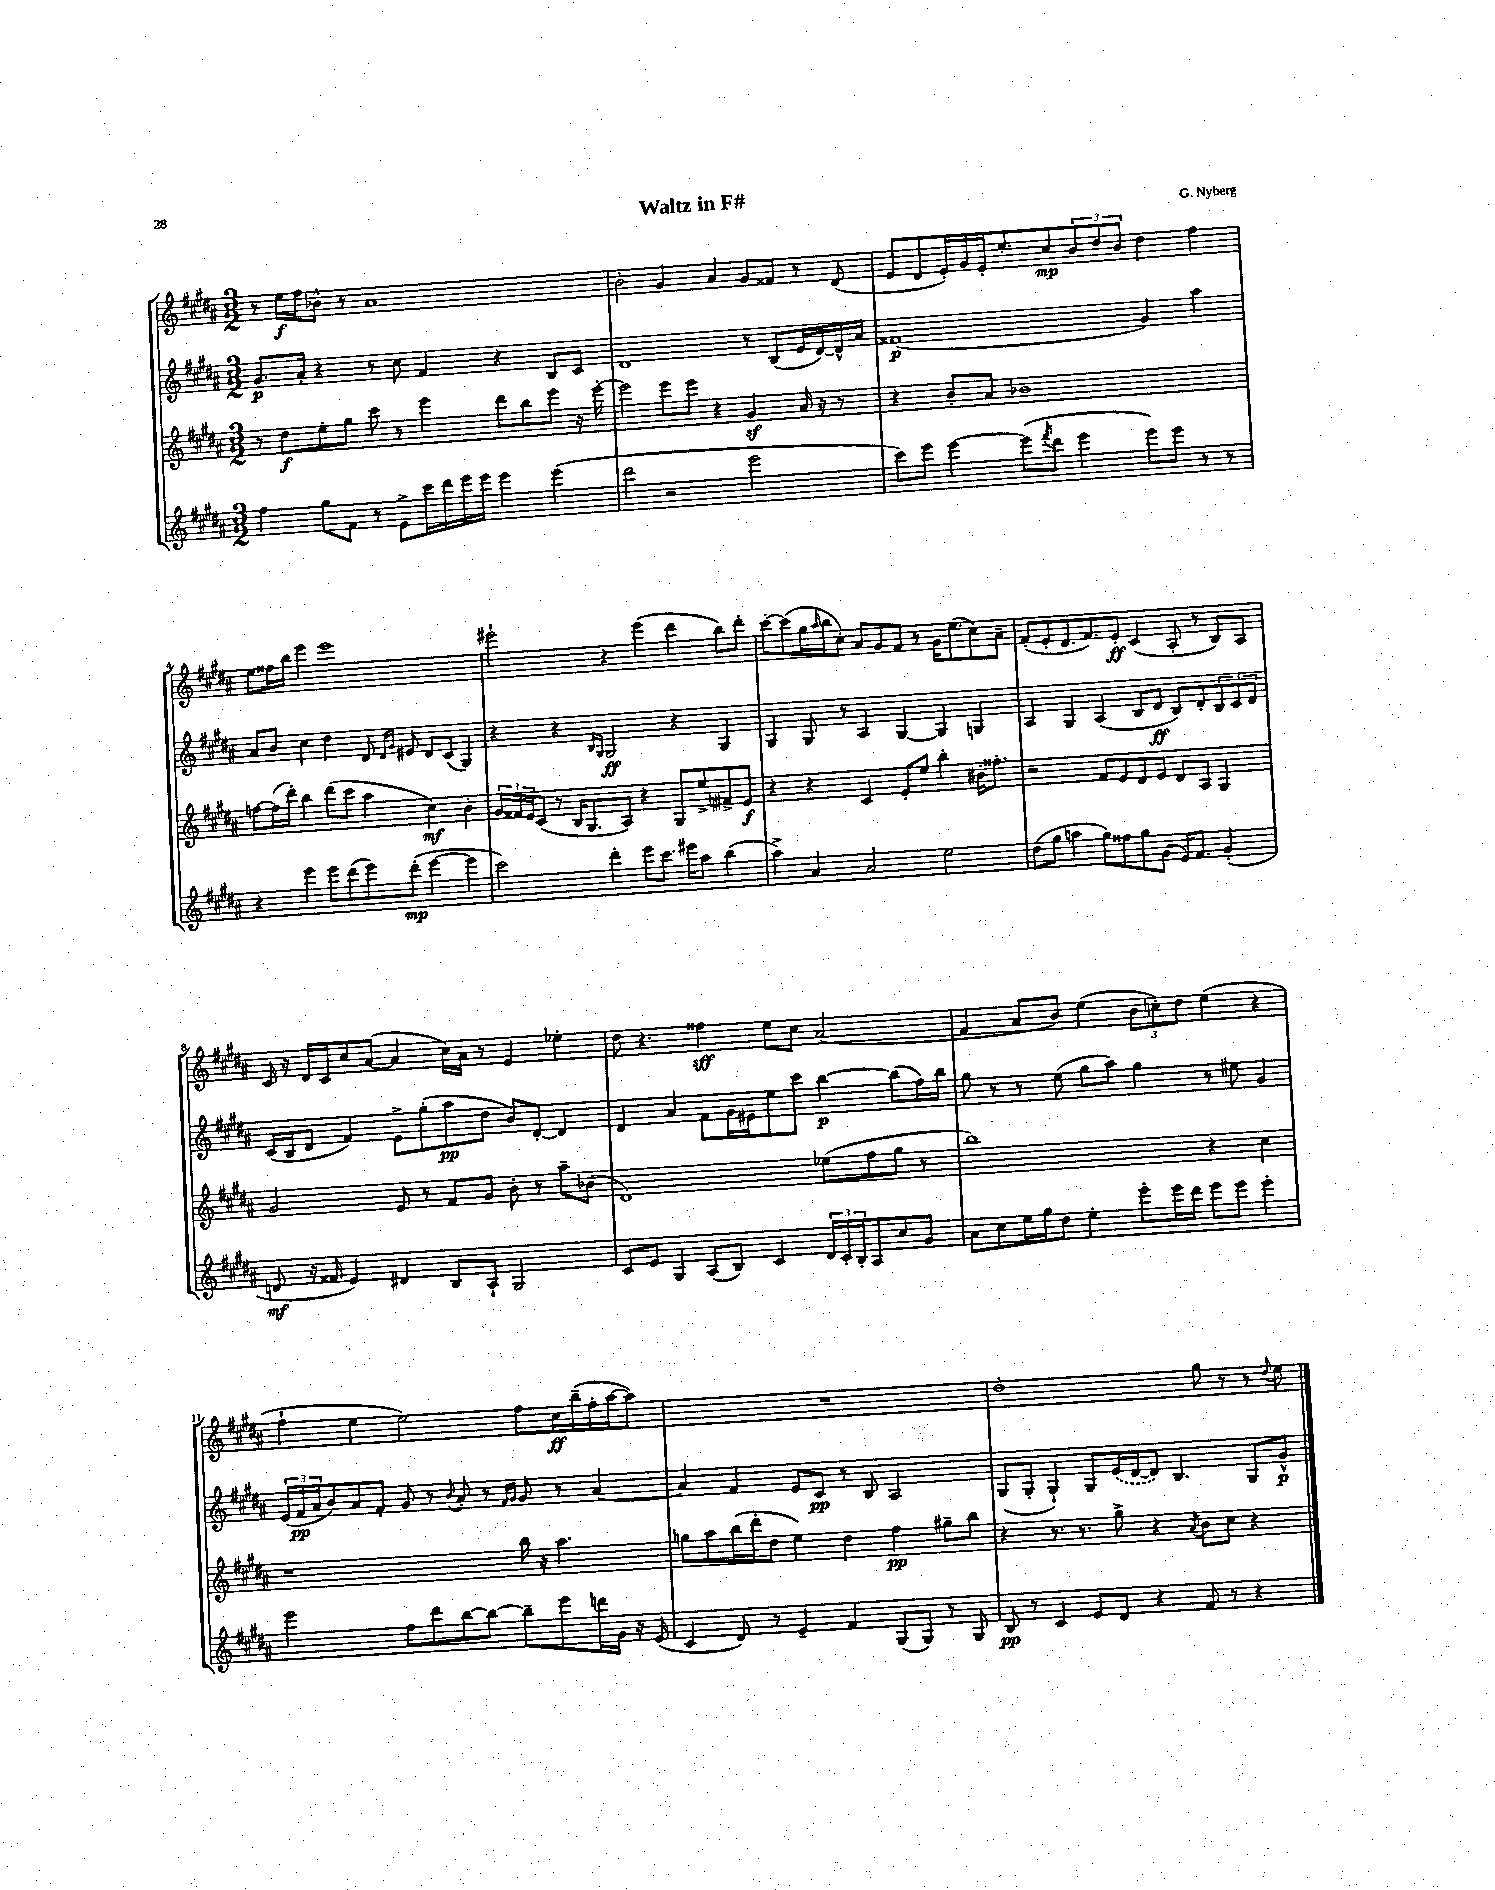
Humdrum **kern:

**kern	**kern	**kern	**kern
*staff4	*staff3	*staff2	*staff1
*clefG2	*clefG2	*clefG2	*clefG2
*k[f#c#g#d#a#]	*k[f#c#g#d#a#]	*k[f#c#g#d#a#]	*k[f#c#g#d#a#]
*M3/2	*M3/2	*M3/2	*M3/2
4ff#	8r	8.g#	8r
.	8dd#	.	16ee
.	.	16a#'	16ff#
8gg#	8ee'	4r	8b-^^
8f#	8gg#	.	8r
8r	8ccc#	8r	1a#
8e^	8r	8cc#	.
16ccc#	4eee	4f#	.
16ddd#	.	.	.
16eee	.	.	.
16eee	.	.	.
4eee	8ddd#	4r	.
.	8bb	.	.
(4eee	8eee	8B	.
.	16r	8c#	.
.	[16eee'	.	.
=	=	=	=
2ddd#	2eee]	1d#	2b'
2r	8eee	.	4g#
.	8eee	.	.
.	4r	.	4a#
2eee	4g#	8r	8g#
.	.	(8B	8f##
.	16a#	16e	8r
.	16r	[16d#)	.
.	8r	16d#^^]	(8d#
.	.	16a#	.
=	=	=	=
8ccc#)	4r	(1f##	8e
8eee	.	.	8d#
[4eee	8b'	.	16e')
.	.	.	16g#
.	8a#	.	16e'
.	.	.	8.ee'
(8eee]	1b-	.	.
8qfff#	.	.	.
8ddd#	.	.	8cc#
4eee	.	.	12b
.	.	.	12dd#
.	.	.	12b
8eee)	.	4g#)	4dd#
8eee	.	.	.
8r	.	4aa#	4ff#
8r	.	.	.
=	=	=	=
4r	[8ff	8a#	8ee
.	(16ff]	8b	16ff##
.	16ddd#')	.	16bb
4eee	4bb	4cc#	4eee
8eee	(8ddd#	4dd#	1eee
(8ddd#	8ccc#	.	.
8eee)	4aa#	8d#	.
.	.	16qqd#	.
.	.	16qqg#	.
(8ddd#'	.	8e#	.
[4eee	4cc#)	8d#	.
.	.	(8c#	.
4eee]	4b'	4G#)	.
=	=	=	=
2ccc#)	24g#	4r	2eee#`
.	24f##	.	.
.	24e	.	.
.	(8c#	.	.
.	8r	4r	.
.	16B	.	.
.	8.G#	.	.
.	.	16qqB	.
.	.	16qqG#	.
4ddd#'	.	2G#	4r
.	8A#)	.	.
8eee	4r	.	(4eee#
8.ccc#	.	.	.
.	8G#	4r	4ddd#
16eee#	.	.	.
8aa#	8ee^	.	.
(4bb	8f#^	4G#	8bb)
.	8e	.	8ddd#'
=	=	=	=
4aa#^)	4r	4G#	[8ccc#'
.	.	.	(8ccc#]
4a#	4r	8G#	16gg#
.	.	.	16qqaa#
.	.	.	16bb
.	.	8r	8cc#')
2a#	4c#	4A#	8a#
.	.	.	8g#
.	8e'	[4G#	8f#
.	8ee	.	8r
2ee	4bb'	4G#]	16g#
.	.	.	(8.ee
.	16b#'	4G	8cc#)
.	8.ff##'	.	.
.	.	.	8a#~
=	=	=	=
(8dd#	2r	4A#	(8f#'
8gg#	.	.	8e'
4aa	.	4G#	8.d#
.	.	.	8.f#)
8gg#)	8f#	(4A#	.
8ff##	8e	.	8e'
8gg#	8d#	8B	(4c#
(8g#	8e	8d#	.
16e)	8d#	8B)	8A#'
8.f#	.	.	.
.	8A#	8d#'	8r
(4g#'	4G#	12B	8B)
.	.	12c#	.
.	.	.	8A#
.	.	12d#	.
=	=	=	=
8d	2g#	(16c#	16c#
.	.	16B	16r
16r	.	8d#	16d#
16f##	.	.	16c#
4e)	.	4f#)	8cc#
.	.	.	([8a#
4d#	8e	8e^	4a#]
.	8r	(8gg#'	.
8B	8f#	8aa#	16cc#)
.	.	.	16a#
8A#`	8g#	8dd#	8r
2G#	8b'	8b)	4e
.	8r	[8d#'	.
.	8aa#~	4d#]	4ee-'
.	(8b-	.	.
=	=	=	=
8c#	1d#)	4d#	8dd#
8e	.	.	4.r
4G#	.	4a#	.
(8A#	.	8f#	4ff##
8B)	.	16g#	.
.	.	16e#	.
4c#	.	8ee	8ee
.	.	8ccc#	8cc#
24d#	(8ee-	[4bb	(2a#
24c#'	.	.	.
24B'	.	.	.
8A#	8ff#	.	.
8cc#	8gg#	(8bb]	.
8g#	8r	16ff#)	.
.	.	16bb	.
=	=	=	=
8a#	1bb)	8gg#	4f#
8cc#	.	8r	.
16ee	.	8r	8a#
16gg#	.	.	.
8dd#	.	(8ee	8b)
4ee'	.	8gg#	(4ee
.	.	8aa#)	.
8eee'	.	4gg#	12b
.	.	.	12cc')
16eee	.	.	.
.	.	.	12dd#
16ddd#	.	.	.
8eee	4r	8r	(4ee
8eee	.	8ee#	.
4eee'	4cc#	4g#	4r
=	=	=	=
2eee	1r	(24e	4ff#`
.	.	24f#	.
.	.	24a#	.
.	.	8b)	.
.	.	8a#	4ee
.	.	8f#'	.
8ff#	.	8g#	2ee)
8ddd#	.	8r	.
.	.	8qqb	.
[8bb	.	8a#'	.
8bb_	.	8r	.
.	.	16qqf#	.
.	.	16qqg#	.
8bb~]	16bb	8g#	8ff#
.	16r	.	.
8eee	4.aa#	8r	16cc#
.	.	.	(16bb~
16ddd	.	[4a#	16ff#'
16g#	.	.	[16aa#
16r	.	.	8aa#])
(16e	.	.	.
=	=	=	=
4c#	8gg	4a#]	1.r
.	8aa#	.	.
8d#)	(16bb	4f#	.
.	16ddd#'	.	.
8r	8dd#	.	.
4e~	4ee)	8e	.
.	.	8c#	.
4f#	4dd#	8r	.
.	.	8B	.
(8G#	4ff#	2A#	.
8G#)	.	.	.
8r	8gg#~	.	.
8G#	8bb	.	.
=	=	=	=
8B	4r	(8G#	1dd#'
8r	.	8G#'	.
4c#	8.r	4G#`)	.
.	8.r	.	.
8e	.	8G#	.
8d#	8gg#^	(16e	.
.	.	[16d#	.
4r	4r	8d#])	.
.	.	4.B	.
.	8qa#	.	.
8f#	8b	.	8gg#
8r	8cc#	.	8r
4r	4r	8G#	8r
.	.	.	8qqdd#
.	.	8g#^^	8ee
==	==	==	==
*-	*-	*-	*-
